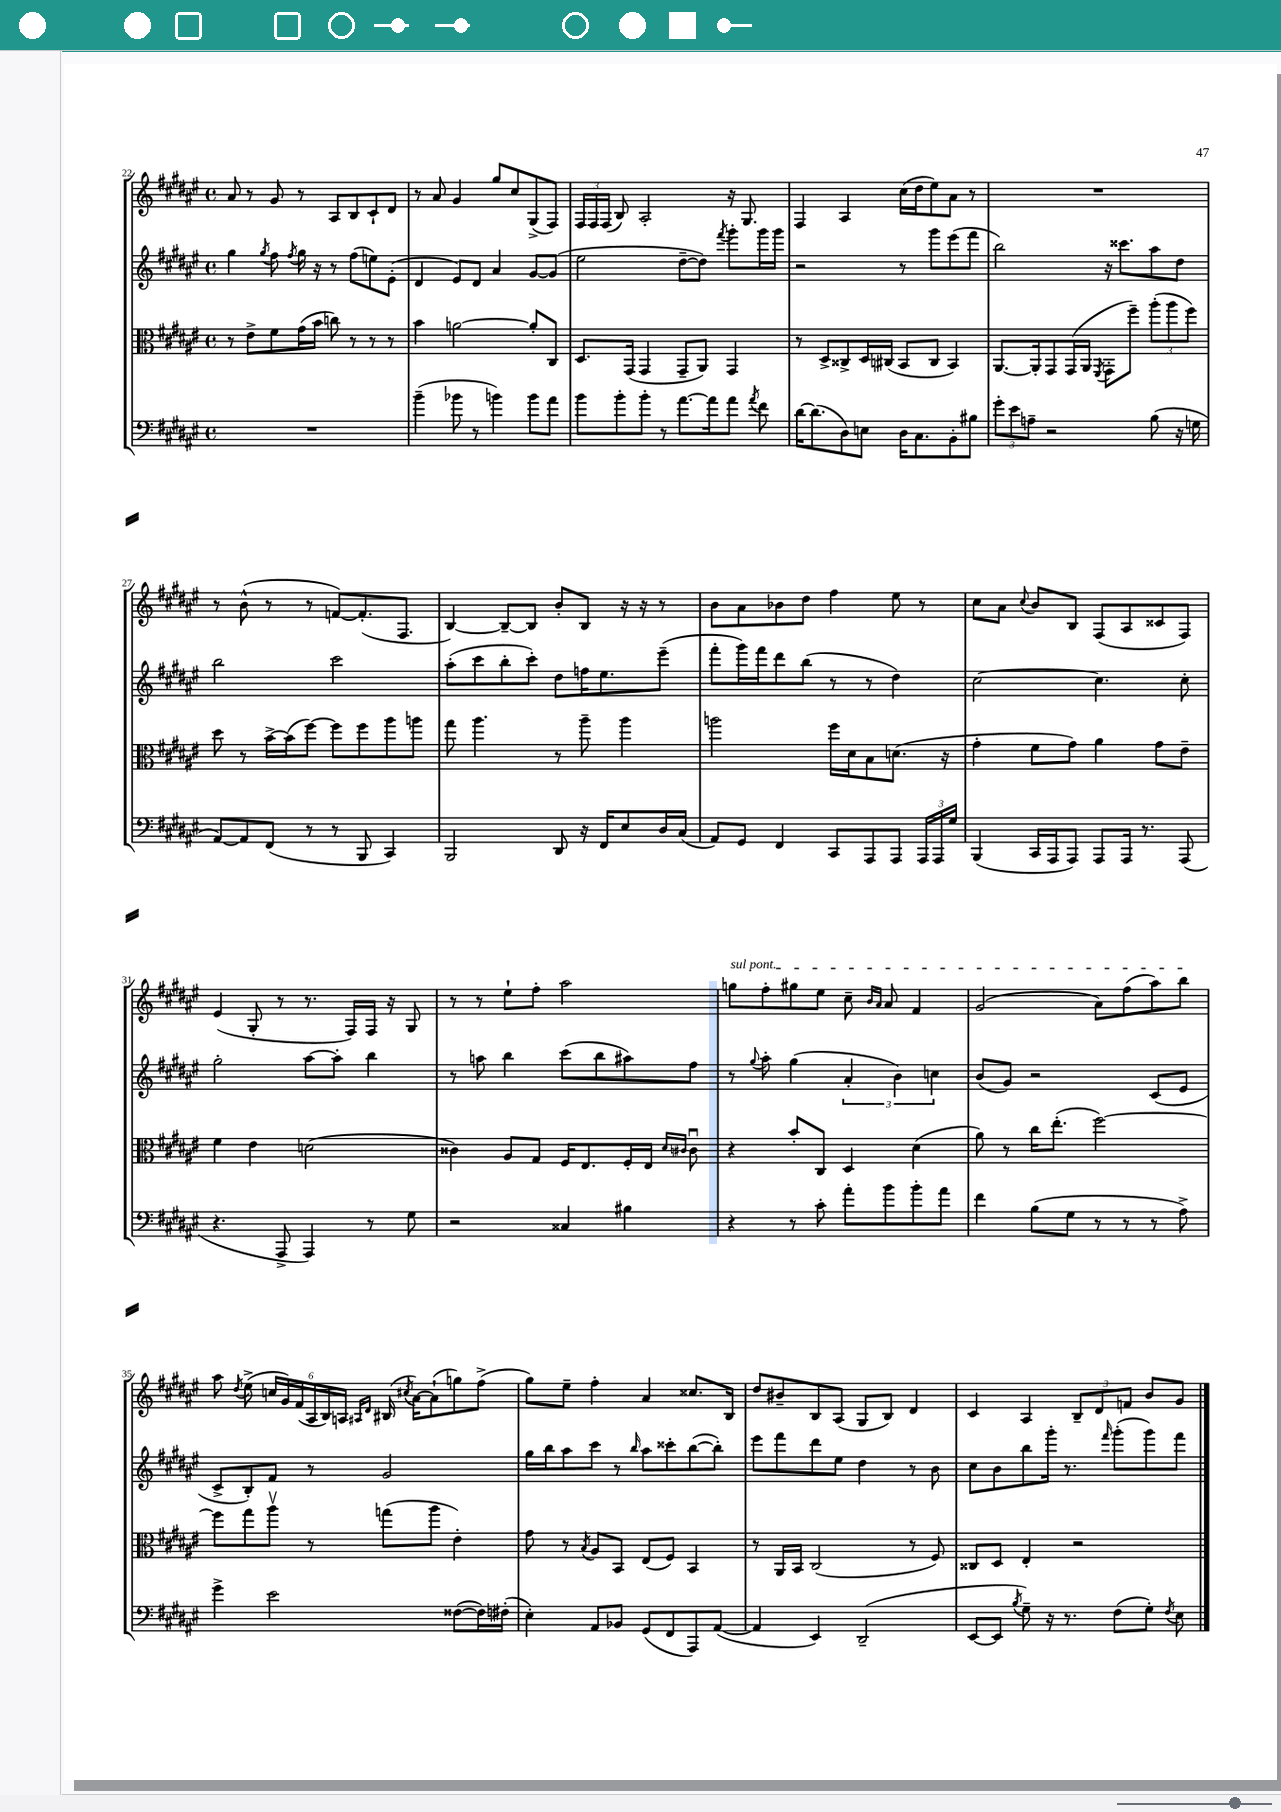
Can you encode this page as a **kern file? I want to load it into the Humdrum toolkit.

**kern	**kern	**kern	**kern
*part4	*part3	*part2	*part1
*staff4	*staff3	*staff2	*staff1
*clefF4	*clefC3	*clefG2	*clefG2
*k[f#c#g#d#a#e#]	*k[f#c#g#d#a#e#]	*k[f#c#g#d#a#e#]	*k[f#c#g#d#a#e#]
*M4/4	*M4/4	*M4/4	*M4/4
*met(c)	*met(c)	*met(c)	*met(c)
=22	=22	=22	=22
1r	8r	4gg#\	8a#/
.	8e#^\L	.	8r
.	.	8qgg#/	.
.	8f#\	8ff#\	8g#/
.	.	8qff#/	.
.	(16g#\L	16gg#\	8r
.	16b\JJ	16r	.
.	8ccn\)	8r	8A#/L
.	8r	(8ff#\L	8B/
.	8r	8een\)	8c#`/
.	8r	(8e#'\J	8d#/J
=23	=23	=23	=23
(4b~\	4b\	4d#/	8r
.	.	.	8a#/
8b-X\	[2an\	8e#/L)	4g#/
8r	.	8d#/J	.
4bn\)	.	4a#/	8gg#/L
.	.	.	8cc#/
8b\L	8a'/L]	[8g#/L	(8G#^/
8a#\J	8C#/J	(8g#/J]	8F#/J)
=24	=24	=24	=24
8b\L	8.D#/L	2ee#\	24F#/LL
.	.	.	24F#/
.	.	.	(24F#/JJ
8b'\	.	.	8B/)
.	(16GG#/Jk	.	.
8b'\J	4GG#/	.	2A#'/
8r	.	.	.
[8.a#\L	8GG#~/L	[8dd#~\L	.
.	8AA#/J)	8dd#\J])	.
16a#\k]	.	.	.
.	.	8qfff#/	.
8a#\J	4GG#/	8ggg#'\L	16r
.	.	.	8.G#/
8qa#/	.	.	.
8f#\	.	16ggg#\L	.
.	.	16ggg#\JJ	.
=25	=25	=25	=25
[16d#\KL	8r	2r	4F#/
(8.d#\]	.	.	.
.	8D#^/L	.	.
8D#\)	8C##X^/	.	4A#/
8En\J	16D#/L	.	.
.	(16C#X/JJ	.	.
16D#\KL	8BB/L	8r	(16cc#\LL
8.C#\	.	.	16dd#\J
.	8C#/J	8ggg#\L	8ee#\)
8BB'\	4BB/)	(8eee#\	8a#\J
8B#X\J	.	8fff#\J	8r
=26	=26	=26	=26
12g#'\L	[8.AA#/L	2bb\)	1r
12e#\	.	.	.
12An~\J	.	.	.
.	16AA#'/k]	.	.
2r	8GG#/	.	.
.	(16GG#/L	.	.
.	16AA#/JJ	.	.
.	8qFF#/	.	.
.	8GG#'\L	16r	.
.	.	8.ccc##X\L	.
.	8ff#~\J)	.	.
(8B\	(12aa#'\L	8aa#\	.
.	12aa#\	.	.
16r	.	8dd#\J	.
.	12ff#\J)	.	.
16Gn\	.	.	.
!!LO:LB:g=z
=27	=27	=27	=27
[8AA#/L)	8dd#\	2bb\	8r
8AA#/]	8r	.	(8b^^\
(8FF#/J	[16b^\LL	.	8r
.	(16b\J]	.	.
8r	[8ff#\J)	.	8r
8r	8ff#\L]	2ccc#\	[8fn/L)
8BBB/	8ff#\	.	(8.f'/]
4CC#/)	8aa#\	.	.
.	.	.	8.F#/J
.	8aan\J	.	.
=28	=28	=28	=28
2BBB/	8gg#\	(8aa#'\L	[4B/)
.	4.aa#\	8ccc#\	.
.	.	8bb'\	8B~/L_
.	.	8ccc#'\J)	8B/J]
8DD#/	8r	8dd#\L	8b'/L
16r	8aa#~\	16ffn\K	8B/J
16FF#/KL	.	8.ee#\	.
8E#/	4aa#\	.	16r
.	.	.	16r
16D#/L	.	(8eee#~\J	8r
(16C#/JJ	.	.	.
=29	=29	=29	=29
8AA#/L)	2aan\	8fff#'\L	8b\L
8GG#/J	.	16ggg#\L)	8a#\
.	.	16fff#\J	.
4FF#/	.	8ddd#\	8b-X\
.	.	(8bb\J	8dd#\J
8CC#/L	16ff#\LL	8r	4ff#\
.	16d#\J	.	.
8AAA#/	8B\	8r	.
8AAA#/J	(8.dn\J	4dd#\)	8ee#\
24AAA#/LL	.	.	8r
24AAA#/	.	.	.
.	16r	.	.
24G#/JJ	.	.	.
=30	=30	=30	=30
(4BBB/	4g#'\	[2cc#\	8cc#\L
.	.	.	8a#\J
.	.	.	8qqcc#/
16CC#/LL	8f#\L	.	8b/L
16AAA#/J	.	.	.
8AAA#/J)	8g#\J)	.	8B/J
8AAA#/L	4a#\	4.cc#\]	(8F#/L
16AAA#/Jk	.	.	8A#/
8.r	.	.	.
.	8g#\L	.	8c##X/
(8AAA#/	8e#~\J	8cc#'\	8F#/J)
!!LO:LB:g=z
=31	=31	=31	=31
4.r	4f#\	2gg#'\	(4e#/
.	4e#\	.	8G#'/
8AAA#^/	.	.	8r
4AAA#/)	(2dn\	[8aa#\L	8.r
.	.	8aa#'\J]	.
.	.	.	16F#/LL)
8r	.	4bb\	16F#/JJ
.	.	.	16r
8G#\	.	.	8G#/
=32	=32	=32	=32
2r	4c##X\)	8r	8r
.	.	8aan\	8r
.	8A#/L	4bb\	8ee#`\L
.	8G#/J	.	8ff#'\J
4C##X/	16F#/KL	(8ccc#\L	2aa#\
.	8.E#/	.	.
.	.	8bb\	.
4B#X\	16F#'/L	8aa#X\)	.
.	16E#/JJ	.	.
.	16qqd#/LL	.	.
.	16qqc#X/JJ	.	.
.	8c#u\	8ff#\J	.
=33	=33	=33	=33
!	!	!	!LO:TX:a:i:t=sul pont.
4r	4r	8r	8ggn\L
.	.	8qqgg#/	.
.	.	8aa#'\	8ff#'\
8r	8b'/L	(4gg#\	8gg#X\
8c#'\	8C#/J	.	8ee#\J
8a#'\L	4D#/	6a#'/	8cc#~\
.	.	.	16qqb/LL
.	.	.	16qqa#/JJ
8b\	.	.	8a#/
.	.	6b\)	.
8b'\	(4d#\	.	4f#/
.	.	6ccn\	.
8a#\J	.	.	.
=34	=34	=34	=34
4f#\	8a#\)	(8b/L	(2g#/
.	8r	8g#/J)	.
(8B\L	16cc#\KL	2r	.
.	(8.ee#'\J	.	.
8G#\J	.	.	.
8r	[2ff#\)	.	8a#\L)
8r	.	.	(8ff#\
8r	.	(8c#/L	8aa#\)
8A#^\)	.	8e#/J	8bb\J
!!LO:LB:g=z
=35	=35	=35	=35
4g#^\	8ff#\L]	8c#^/L	8aa#\
.	.	.	8qdd#/
.	8gg#\	8B'/)	(8ee#^\
2e#\	8aa#v\J	8f#/J	24ccn/LL
.	.	.	24g#/)
.	.	.	(24f#/
.	8r	8r	24A#/
.	.	.	24B/)
.	.	.	24An/JJ
.	.	.	16qqA#X/LL
.	.	.	16qqd#/JJ
.	(8ggn\L	2g#/	(16B#X/
.	.	.	8qcc#X/
.	.	.	[16a#\KL)
.	8aa#\J	.	(8a#`\]
([8F##X\L	4e#'\)	.	8ggn\)
16F##\L])	.	.	(8ff#^\J
(16F#X'\JJ	.	.	.
=36	=36	=36	=36
4E#'\)	8g#\	16gg#\LL	8gg#\L)
.	.	16bb\J	.
.	8r	8aa#\	8ee#~\J
.	8qB/	.	.
8AA#/L	8A#/L	8ccc#\J	4ff#'\
8BB-X/J	8BB/J	8r	.
.	.	16qqbb/	.
(8GG#/L	(8E#/L	8aa#\L	4a#/
8FF#/	8F#/J)	8ccc##X'\	.
8AAA#/)	4BB/	([8bb\	8.cc##X/L
([8AA#/J	.	8bb'\J])	.
.	.	.	16B/Jk
=37	=37	=37	=37
4AA#/]	8r	8eee#\L	8dd#/L
.	16AA#/LL	8fff#\	8b#X~/
.	16BB/JJ	.	.
4EE#/)	(2C#/	8ddd#\	8B/
.	.	8ee#\J	(8A#/J
(2DD#~/	.	4dd#\	8G#/L
.	.	.	8B/J)
.	8r	8r	4d#/
.	8F#/)	8b\	.
=38	=38	=38	=38
[8EE#/L	8C##X/L	8cc#\L	4c#/
8EE#/J]	8D#/J	8b\	.
8qB/	.	.	.
8G#~\)	4E#'/	8bb\	4A#/
16r	.	16ggg#'\Jk	.
8.r	.	8.r	.
.	2r	.	12B~/L
.	.	.	12d#/
.	.	16qqfff#/	.
(8F#\L	.	(8ggg#'\L	.
.	.	.	12fn/J
8G#'\J)	.	8ggg#\)	8b/L
8qF#/	.	.	.
8E#\	.	8fff#\J	8g#/J
==	==	==	==
*-	*-	*-	*-
